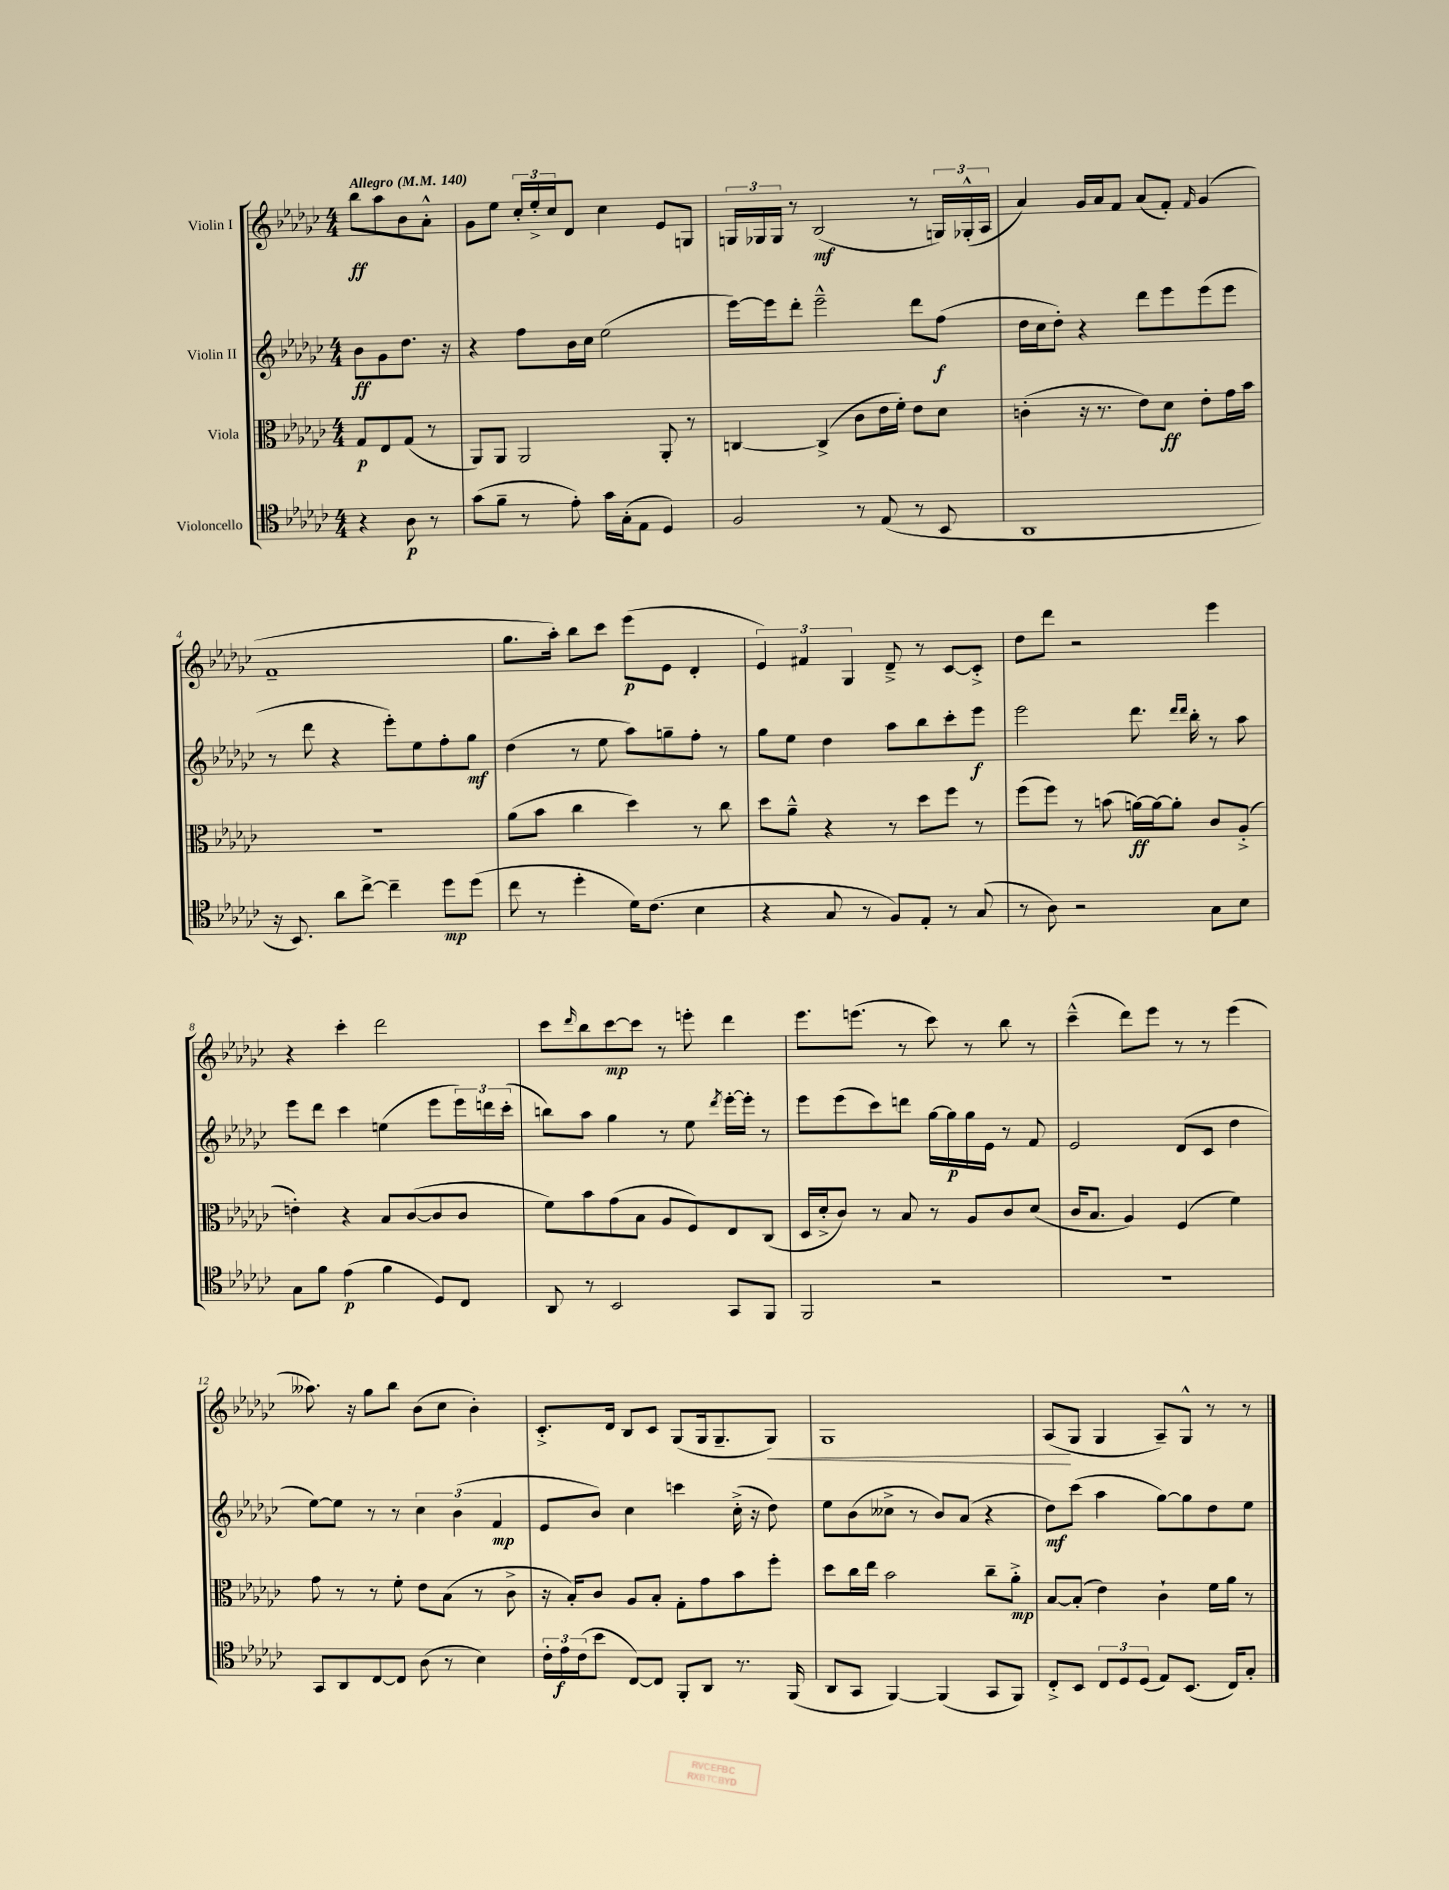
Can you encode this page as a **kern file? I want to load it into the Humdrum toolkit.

**kern	**dynam	**kern	**dynam	**kern	**dynam	**kern	**dynam
*part4	*part4	*part3	*part3	*part2	*part2	*part1	*part1
*staff4	*staff4	*staff3	*staff3	*staff2	*staff2	*staff1	*staff1
*I"Violoncello	*	*I"Viola	*	*I"Violin II	*	*I"Violin I	*
*clefC4	*	*clefC3	*	*clefG2	*	*clefG2	*
*k[b-e-a-d-g-c-]	*	*k[b-e-a-d-g-c-]	*	*k[b-e-a-d-g-c-]	*	*k[b-e-a-d-g-c-]	*
*M4/4	*	*M4/4	*	*M4/4	*	*M4/4	*
*MM140	*	*MM140	*	*MM140	*	*MM140	*
=	=	=	=	=	=	=	=
!	!	!	!	!	!	!LO:TX:a:B:t=Allegro	!
4r	.	8G-/L	p	8b-\L	ff	8bb-\L	ff
.	.	8E-/	.	8g-\	.	8aa-\	.
8A-\	p	(8G-/J	.	8.dd-\J	.	8b-\	.
8r	.	8r	.	.	.	8a-'^^\J	.
.	.	.	.	16r	.	.	.
=1	=1	=1	=1	=1	=1	=1	=1
(8g-\L	.	8AA-/L)	.	4r	.	8g-\L	.
8f~\J	.	8AA-/J	.	.	.	8ee-\J	.
8r	.	2AA-/	.	8ff\L	.	24cc-'/LL	.
.	.	.	.	.	.	24ee-'^/	.
.	.	.	.	.	.	24cc-/J	.
8e-'\)	.	.	.	16b-\L	.	8d-/J	.
.	.	.	.	16cc-\JJ	.	.	.
16g-\LL	.	.	.	(2ee-\	.	4cc-\	.
(16G-'\J	.	.	.	.	.	.	.
8E-\J	.	.	.	.	.	.	.
4D-/)	.	8AA-'/	.	.	.	8e-/L	.
.	.	8r	.	.	.	8Gn/J	.
=2	=2	=2	=2	=2	=2	=2	=2
2F/	.	[4Cn/	.	[16eee-\LL)	.	24Gn/LL	.
.	.	.	.	.	.	24G-X/	.
.	.	.	.	16eee-\J]	.	.	.
.	.	.	.	.	.	24G-/JJ	.
.	.	.	.	8ddd-'\J	.	8r	.
.	.	(4C^/]	.	2eee-~^^\	.	(2B-/	mf
8r	.	8c-\L	.	.	.	.	.
(8E-/	.	16e-\L	.	.	.	.	.
.	.	16f'\JJ)	.	.	.	.	.
8r	.	8e-\L	.	8ddd-\L	.	8r	.
8BB-/	.	8d-\J	.	(8ff\J	f	24Gn/LL)	.
.	.	.	.	.	.	(24G-X'^^/	.
.	.	.	.	.	.	24A-/JJ	.
=3	=3	=3	=3	=3	=3	=3	=3
1AA-	.	(4cn'\	.	16dd-\LL	.	4a-/)	.
.	.	.	.	16cc-\J	.	.	.
.	.	.	.	8dd-'\J)	.	.	.
.	.	16r	.	4r	.	16g-/LL	.
.	.	8.r	.	.	.	16a-/J	.
.	.	.	.	.	.	8f/J	.
.	.	8e-\L)	.	8ddd-\L	.	(8a-/L	.
.	.	8d-\J	ff	8eee-\	.	8f'/J)	.
.	.	.	.	.	.	16qqf/	.
.	.	8e-'\L	.	(8eee-\	.	(4g-/	.
.	.	16g-\L	.	8eee-\J	.	.	.
.	.	16b-\JJ	.	.	.	.	.
!!LO:LB:g=z
=4	=4	=4	=4	=4	=4	=4	=4
16r	.	1r	.	8r	.	1f~	.
8.BB-/)	.	.	.	.	.	.	.
.	.	.	.	8ddd-\	.	.	.
8a-\L	.	.	.	4r	.	.	.
[8cc-^\J	.	.	.	.	.	.	.
4cc-~\]	.	.	.	8eee-'\L)	.	.	.
.	.	.	.	8ee-\	.	.	.
8dd-\L	mp	.	.	8ff'\	.	.	.
(8dd-\J	.	.	.	8gg-\J	mf	.	.
=5	=5	=5	=5	=5	=5	=5	=5
8cc-\	.	(8a-\L	.	(4dd-\	.	8.gg-\L	.
8r	.	8b-\J	.	.	.	.	.
.	.	.	.	.	.	16aa-'\Jk)	.
4dd-'\	.	4cc-\	.	8r	.	8bb-\L	.
.	.	.	.	8ee-\	.	8ccc-\J	.
16d-\KL)	.	4dd-\)	.	8aa-\L)	.	(8eee-\L	p
(8.c-\J	.	.	.	.	.	.	.
.	.	.	.	8ggn~\	.	8e-\J	.
4B-\	.	8r	.	8ff'\J	.	4d-'/	.
.	.	8cc-\	.	8r	.	.	.
=6	=6	=6	=6	=6	=6	=6	=6
4r	.	8dd-\L	.	8gg-\L	.	6e-/)	.
.	.	8a-~^^\J	.	8ee-\J	.	.	.
.	.	.	.	.	.	6f#X/	.
8G-/	.	4r	.	4dd-\	.	.	.
.	.	.	.	.	.	6G-/	.
8r	.	.	.	.	.	.	.
8F/L)	.	8r	.	8aa-\L	.	8d-~^/	.
8E-'/J	.	8dd-\L	.	8bb-\	.	8r	.
8r	.	8ff\J	.	8ccc-'\	.	[8c-/L	.
(8G-/	.	8r	.	8eee-\J	f	8c-'^/J]	.
=7	=7	=7	=7	=7	=7	=7	=7
8r	.	(8ff\L	.	2eee-\	.	8dd-\L	.
8A-\)	.	8ff\J)	.	.	.	8ddd-\J	.
2r	.	8r	.	.	.	2r	.
.	.	(8bn\	.	.	.	.	.
.	.	[16an\LL)	ff	8.ddd-\	.	.	.
.	.	16a\J_	.	.	.	.	.
.	.	8a'\J]	.	.	.	.	.
.	.	.	.	16qqddd-/LL	.	.	.
.	.	.	.	16qqddd-/JJ	.	.	.
.	.	.	.	16bb-'\	.	.	.
8G-\L	.	8c-/L	.	8r	.	4eee-\	.
8B-\J	.	(8A-'^/J	.	8aa-\	.	.	.
!!LO:LB:g=z
=8	=8	=8	=8	=8	=8	=8	=8
8G-\L	.	4en'\)	.	8eee-\L	.	4r	.
8f\J	.	.	.	8ddd-\J	.	.	.
(4e-\	p	4r	.	4ccc-\	.	4ccc-'\	.
4f\	.	8B-/L	.	(4een\	.	2ddd-\	.
.	.	([8c-/	.	.	.	.	.
8D-/L)	.	8c-/]	.	8eee-\L	.	.	.
8C-/J	.	8c-/J	.	24eee-\L)	.	.	.
.	.	.	.	24dddn\	.	.	.
.	.	.	.	(24ccc-'\JJ	.	.	.
=9	=9	=9	=9	=9	=9	=9	=9
8AA-/	.	8f\L)	.	8bbn\L)	.	8ccc-\L	.
.	.	.	.	.	.	16qqddd-/	.
8r	.	8b-\	.	8aa-\J	.	8bb-\	.
2BB-/	.	(8g-\	.	4gg-\	.	[8ccc-\	mp
.	.	8B-\J	.	.	.	8ccc-\J]	.
.	.	8A-/L	.	8r	.	8r	.
.	.	8F/)	.	8ee-\	.	8eeen'\	.
.	.	.	.	8qddd-/	.	.	.
8GG-/L	.	8E-/	.	[16eee-'\LL	.	4ddd-\	.
.	.	.	.	16eee-'\JJ]	.	.	.
8FF/J	.	(8C-/J	.	8r	.	.	.
=10	=10	=10	=10	=10	=10	=10	=10
2FF/	.	16D-/LL	.	8eee-\L	.	8.eee-\L	.
.	.	16d-'^/J	.	.	.	.	.
.	.	8c-/J)	.	(8eee-\	.	.	.
.	.	.	.	.	.	(8.eeen\J	.
.	.	8r	.	8ccc-\)	.	.	.
.	.	8B-/	.	8dddn\J	.	8r	.
2r	.	8r	.	[16gg-\LL	.	8ccc-\)	.
.	.	.	.	16gg-\]	p	.	.
.	.	8A-/L	.	16gg-\	.	8r	.
.	.	.	.	16e-\JJ	.	.	.
.	.	8c-/	.	8r	.	8bb-\	.
.	.	(8d-/J	.	8f/	.	8r	.
=11	=11	=11	=11	=11	=11	=11	=11
1r	.	16c-/KL	.	2e-/	.	(4ccc-~^^\	.
.	.	8.B-/J	.	.	.	.	.
.	.	4A-/)	.	.	.	8ddd-\L)	.
.	.	.	.	.	.	8eee-\J	.
.	.	(4F/	.	(8d-/L	.	8r	.
.	.	.	.	8c-/J	.	8r	.
.	.	4f\)	.	4dd-\	.	(4eee-\	.
!!LO:LB:g=z
=12	=12	=12	=12	=12	=12	=12	=12
8GG-/L	.	8g-\	.	[8ee-\L)	.	8.aa--X\)	.
8AA-/	.	8r	.	8ee-\J]	.	.	.
.	.	.	.	.	.	16r	.
[8C-/	.	8r	.	8r	.	8gg-\L	.
8C-/J]	.	8f'\	.	8r	.	8bb-\J	.
(8A-\	.	8e-\L	.	6cc-\	.	(8b-\L	.
8r	.	(8B-\J	.	.	.	8cc-\J	.
.	.	.	.	(6b-\	.	.	.
4B-\)	.	8r	.	.	.	4b-'\)	.
.	.	.	.	6f/	mp	.	.
.	.	8c-^\	.	.	.	.	.
=13	=13	=13	=13	=13	=13	=13	=13
24c-'\LL	.	16r	.	8e-/L	.	8.c-'^/L	.
24e-\	f	.	.	.	.	.	.
.	.	16B-'/KL)	.	.	.	.	.
(24c-\J	.	.	.	.	.	.	.
8b-\J	.	8c-/J	.	8b-/J)	.	.	.
.	.	.	.	.	.	16d-/Jk	.
[8C-/L)	.	8A-/L	.	4cc-\	.	8B-/L	.
8C-/J]	.	8B-'/J	.	.	.	8c-/J	.
8FF'/L	.	8G-'\L	.	4cccn\	.	(8G-/L	.
8AA-/J	.	8g-\	.	.	.	16G-/k	.
.	.	.	.	.	.	8.G-~/	.
8.r	.	8b-\	.	(16cc-'^\	.	.	.
.	.	.	.	16r	.	.	.
!	!	!	!	!	!	!	!LO:HP:b
.	.	8ff'\J	.	8dd-\)	.	8G-/J)	<
(16FF/	.	.	.	.	.	.	.
=14	=14	=14	=14	=14	=14	=14	=14
8AA-/L	.	8dd-\L	.	8ee-\L	.	1G-	.
8GG-/J	.	16cc-\L	.	(8b-\	.	.	.
.	.	16ee-\JJ	.	.	.	.	.
[4FF/)	.	2b-\	.	8cc--X^\J	.	.	.
.	.	.	.	8r	.	.	.
(4FF/]	.	.	.	8b-/L)	.	.	.
.	.	.	.	(8a-/J	.	.	.
8GG-/L	.	8cc-~\L	.	4r	.	.	.
8FF/J)	.	8a-'^\J	mp	.	.	.	.
=15	=15	=15	=15	=15	=15	=15	=15
8C-'^/L	.	[8B-/L	.	8dd-\L)	mf	(8A-/L	.
8BB-/J	.	(8B-'/J]	.	(8ccc-\J	.	8G-/J	[
12C-/L	.	4e-\)	.	4aa-\	.	4G-/	.
12D-/	.	.	.	.	.	.	.
(12D-/J	.	.	.	.	.	.	.
8E-/L)	.	4c-`\	.	[8gg-\L)	.	8A-~/L)	.
(8.BB-/J	.	.	.	8gg-\]	.	8G-^^/J	.
.	.	16f\LL	.	8dd-\	.	8r	.
16C-/KL)	.	16a-\JJ	.	.	.	.	.
8G-'/J	.	8r	.	8ee-\J	.	8r	.
==	==	==	==	==	==	==	==
*-	*-	*-	*-	*-	*-	*-	*-
